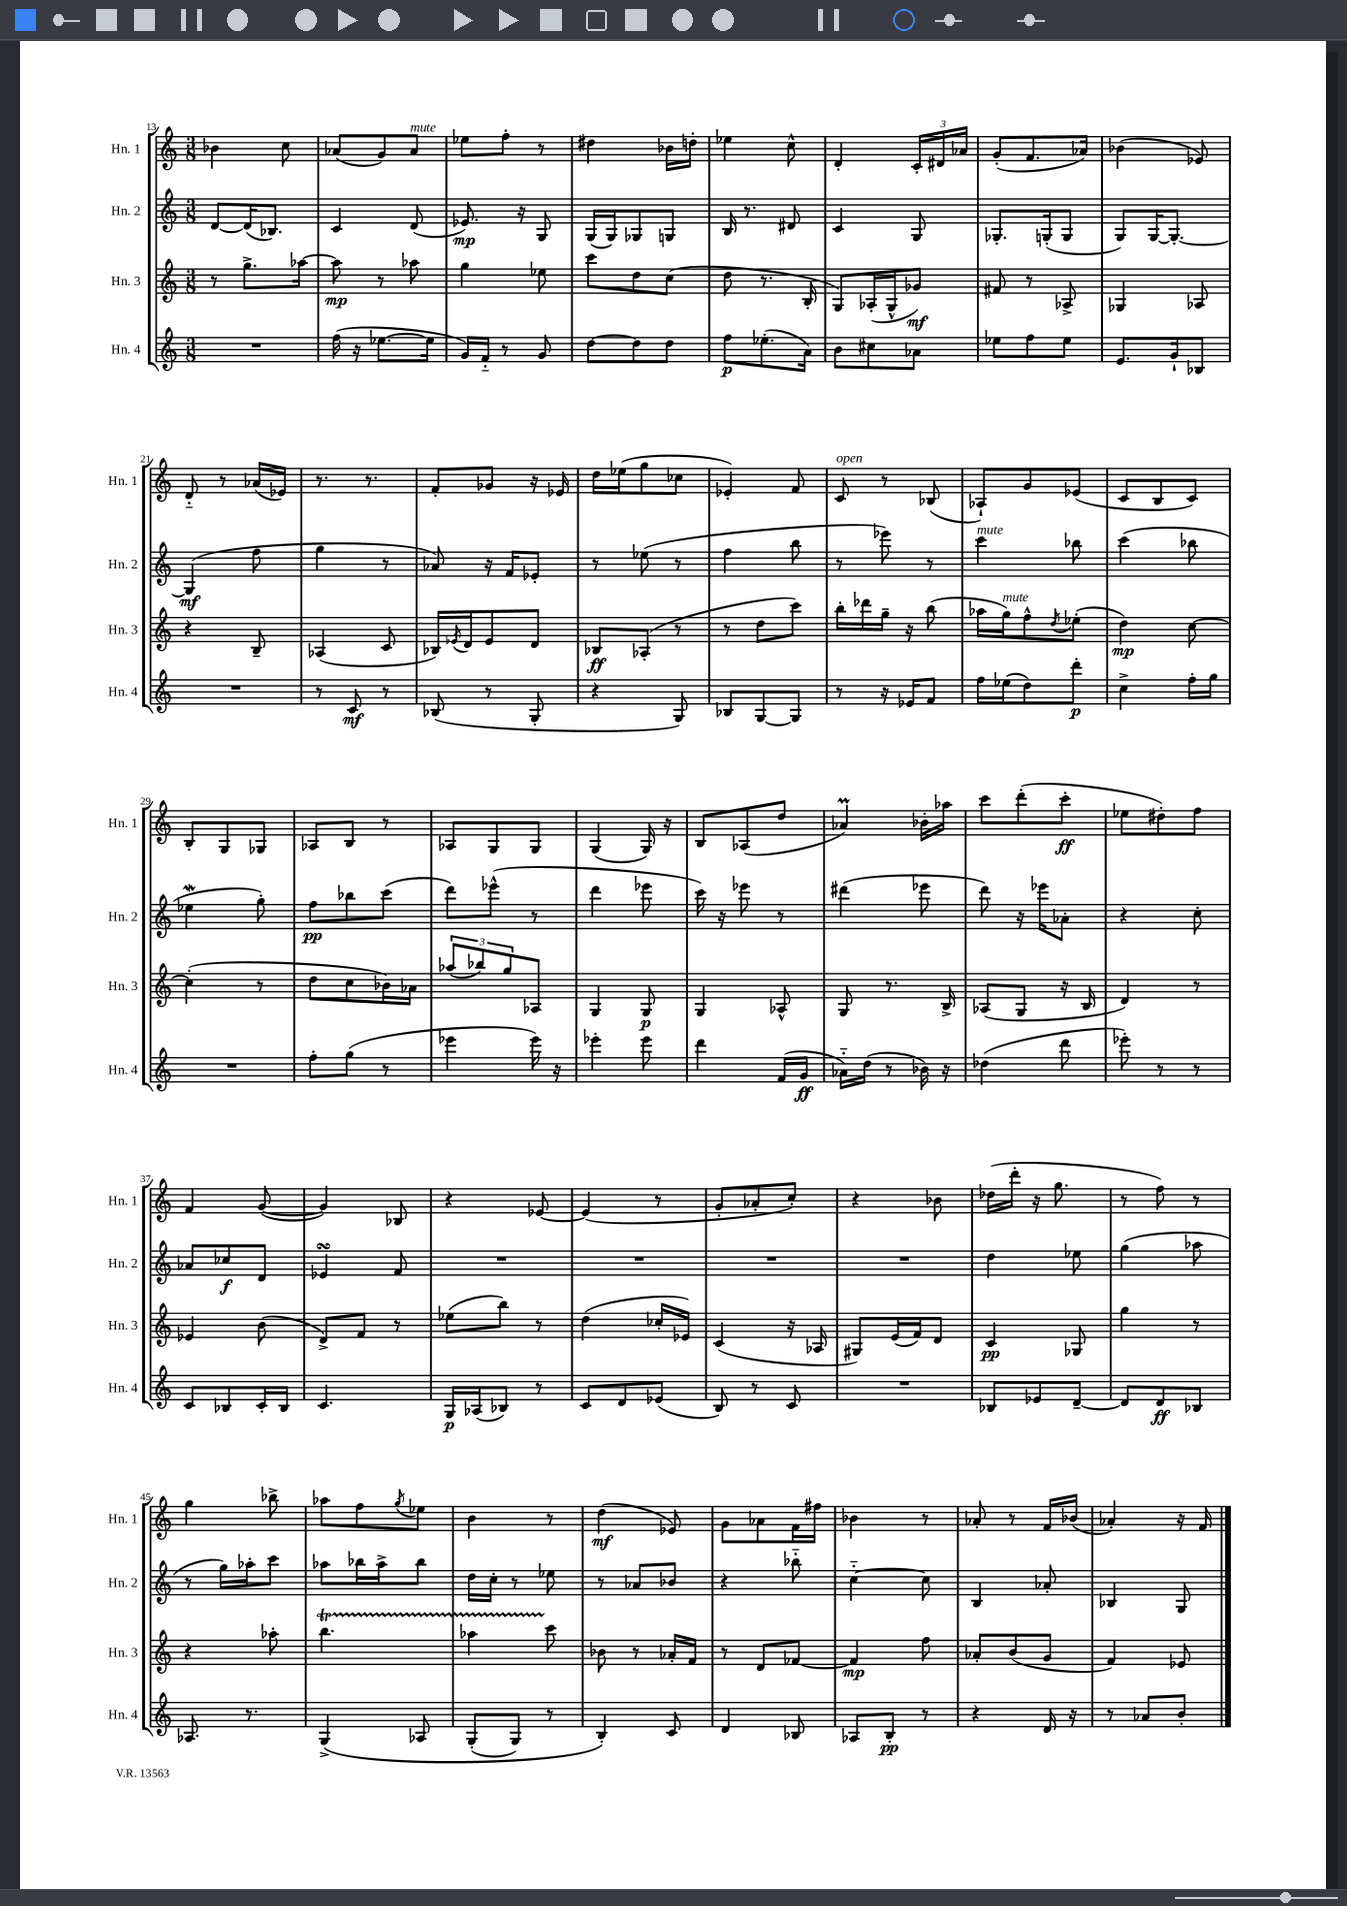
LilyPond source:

<<
\new StaffGroup <<
\new Staff = "s0" \with { instrumentName = "Hn. 1" shortInstrumentName = "Hn. 1" } {
    \clef treble \key c \major \numericTimeSignature \time 3/8
    bes'4 c''8 |
    aes'8( g'8) aes'8^\markup { \italic "mute" } |
    ees''8 f''8-. r8 |
    dis''4 bes'16 d''16-. |
    ees''4 c''8-^ |
    d'4-. \tuplet 3/2 { c'16-. dis'16 aes'16 } |
    g'8-.( f'8. aes'16) |
    bes'4( ees'8) |
    d'8-_ r8 aes'16( ees'16) |
    r8. r8. |
    f'8-. ges'8 r16 ees'16 |
    d''16 ees''16( g''8 ces''8 |
    ees'4-.) f'8 |
    c'8^\markup { \italic "open" } r8 bes8( |
    aes8-!) g'8 ees'8( |
    c'8 b8 c'8) |
    b8-. g8 ges8 |
    aes8 b8 r8 |
    aes8 g8 g8 |
    g4( g16) r16 |
    b8 aes8( d''8 |
    aes'4\prall) bes'16-. aes''16 |
    c'''8 d'''8-.( c'''8-.\ff |
    ees''8 dis''8-.) f''8 |
    f'4 g'8~( |
    g'4) bes8 |
    r4 ees'8~ |
    ees'4( r8 |
    g'8-. aes'8-. c''8-.) |
    r4 bes'8 |
    des''16( d'''16-. r16 g''8. |
    r8 f''8) r8 |
    g''4 bes''8-> |
    aes''8 f''8 \acciaccatura { g''8 } ees''8 |
    b'4 r8 |
    d''4\mf( ees'8) |
    g'8 aes'8 f'16 fis''16 |
    bes'4 r8 |
    aes'8-. r8 f'16 bes'16( |
    aes'4-.) r16 f'16 \bar "|." |
}
\new Staff = "s1" \with { instrumentName = "Hn. 2" shortInstrumentName = "Hn. 2" } {
    \clef treble \key c \major \numericTimeSignature \time 3/8
    d'8~ d'16( bes8.) |
    c'4 d'8( |
    ees'8.\mp) r16 g8 |
    g16( g16) ges8 g8 |
    b16 r8. dis'8 |
    c'4 g8 |
    ges8.-. g16-.( g8 |
    g8) g16~ g8.~-. |
    g4\mf( f''8 |
    g''4 r8 |
    aes'8) r16 f'16 ees'8-. |
    r8 ees''8( r8 |
    f''4 b''8 |
    r8 ees'''8) r8 |
    c'''4^\markup { \italic "mute" } bes''8 |
    c'''4( bes''8 |
    ees''4\mordent g''8-.) |
    f''8\pp bes''8 c'''8( |
    d'''8) ees'''8-^( r8 |
    d'''4 ees'''8 |
    c'''16) r16 ees'''8 r8 |
    dis'''4( ees'''8 |
    d'''8) r16 ees'''16 aes'8-. |
    r4 c''8-. |
    aes'8 ces''8\f d'8 |
    ees'4\turn f'8 |
    R4. |
    R4. |
    R4. |
    R4. |
    d''4 ees''8 |
    g''4( aes''8 |
    r8 g''16) aes''16-. c'''8 |
    aes''8 bes''16 aes''16-> bes''8 |
    d''16 c''16-. r8 ees''8 |
    r8 aes'8 bes'8 |
    r4 bes''8-_ |
    c''4~-_ c''8 |
    b4 aes'8-. |
    bes4 g8 \bar "|." |
}
\new Staff = "s2" \with { instrumentName = "Hn. 3" shortInstrumentName = "Hn. 3" } {
    \clef treble \key c \major \numericTimeSignature \time 3/8
    r8 g''8.-> aes''16~ |
    aes''8\mp r8 aes''8 |
    g''4 ees''8 |
    c'''8 d''8 c''8( |
    d''8 r8. b16-. |
    g8) aes16-.( g16-^ ges'8\mf) |
    fis'8 r8 aes8-> |
    ges4 aes8 |
    r4 b8-- |
    aes4( c'8 |
    bes16) \acciaccatura { ees'8 } d'16 ees'8 d'8 |
    bes8\ff aes8-.( r8 |
    r8 d''8 c'''8) |
    b''16-. des'''16 g''16-- r16 b''8( |
    aes''16 g''16^\markup { \italic "mute" }) f''8-^ \acciaccatura { d''8 } ees''8-.( |
    d''4\mp) c''8~ |
    c''4-.( r8 |
    d''8 c''8 bes'16) aes'16 |
    \tuplet 3/2 { aes''8( bes''8) g''8 } aes8 |
    g4 g8\p |
    g4 aes8-^ |
    g8 r8. b16-> |
    aes8( g8 r16 b16 |
    d'4) r8 |
    ees'4 b'8( |
    d'8->) f'8 r8 |
    ees''8( b''8) r8 |
    d''4( ces''16-. ees'16) |
    c'4( r16 aes16 |
    gis8) e'16( f'16) d'8 |
    c'4\pp ges8 |
    g''4 r8 |
    r4 aes''8-. |
    b''4.\startTrillSpan |
    aes''4 c'''8\stopTrillSpan |
    bes'8 r8 aes'16-. f'16 |
    r8 d'8 fes'8~ |
    fes'4\mp f''8 |
    aes'8-. b'8( g'8 |
    f'4) ees'8 \bar "|." |
}
\new Staff = "s3" \with { instrumentName = "Hn. 4" shortInstrumentName = "Hn. 4" } {
    \clef treble \key c \major \numericTimeSignature \time 3/8
    R4. |
    f''16( r16 ees''8.~ ees''16 |
    g'16) f'16-_ r8 g'8 |
    d''8~ d''8 d''8 |
    f''8\p ees''8.-.( a'16) |
    b'8 cis''8 aes'8 |
    ees''8 f''8 ees''8 |
    e'8. g'16-! bes8 |
    R4. |
    r8 c'8\mf r8 |
    bes8( r8 g8-. |
    r4 g8) |
    bes8 g8~ g8 |
    r8 r16 ees'16 f'8 |
    f''16 ees''16( d''8) d'''8-.\p |
    c''4-> f''16-. g''16 |
    R4. |
    f''8-. g''8( r8 |
    ees'''4 ees'''16) r16 |
    ees'''4-. ees'''8 |
    d'''4 f'16( g'16\ff |
    aes'16-_) d''16( r8 bes'16) r16 |
    des''4( d'''8 |
    ees'''8-.) r8 r8 |
    c'8 bes8 c'16-. bes16 |
    c'4. |
    g16\p aes16( bes8) r8 |
    c'8 d'8 ees'8( |
    b8) r8 c'8 |
    R4. |
    bes8 ees'8 d'8~-- |
    d'8 d'8\ff bes8 |
    aes8. r8. |
    g4->\( aes8 |
    g8-.( g8) r8 |
    b4-.\) c'8 |
    d'4 bes8 |
    aes8 b8-.\pp r8 |
    r4 d'16 r16 |
    r8 aes'8 b'8-. \bar "|." |
}
>>
>>
\layout { \context { \Score currentBarNumber = #13 } }
